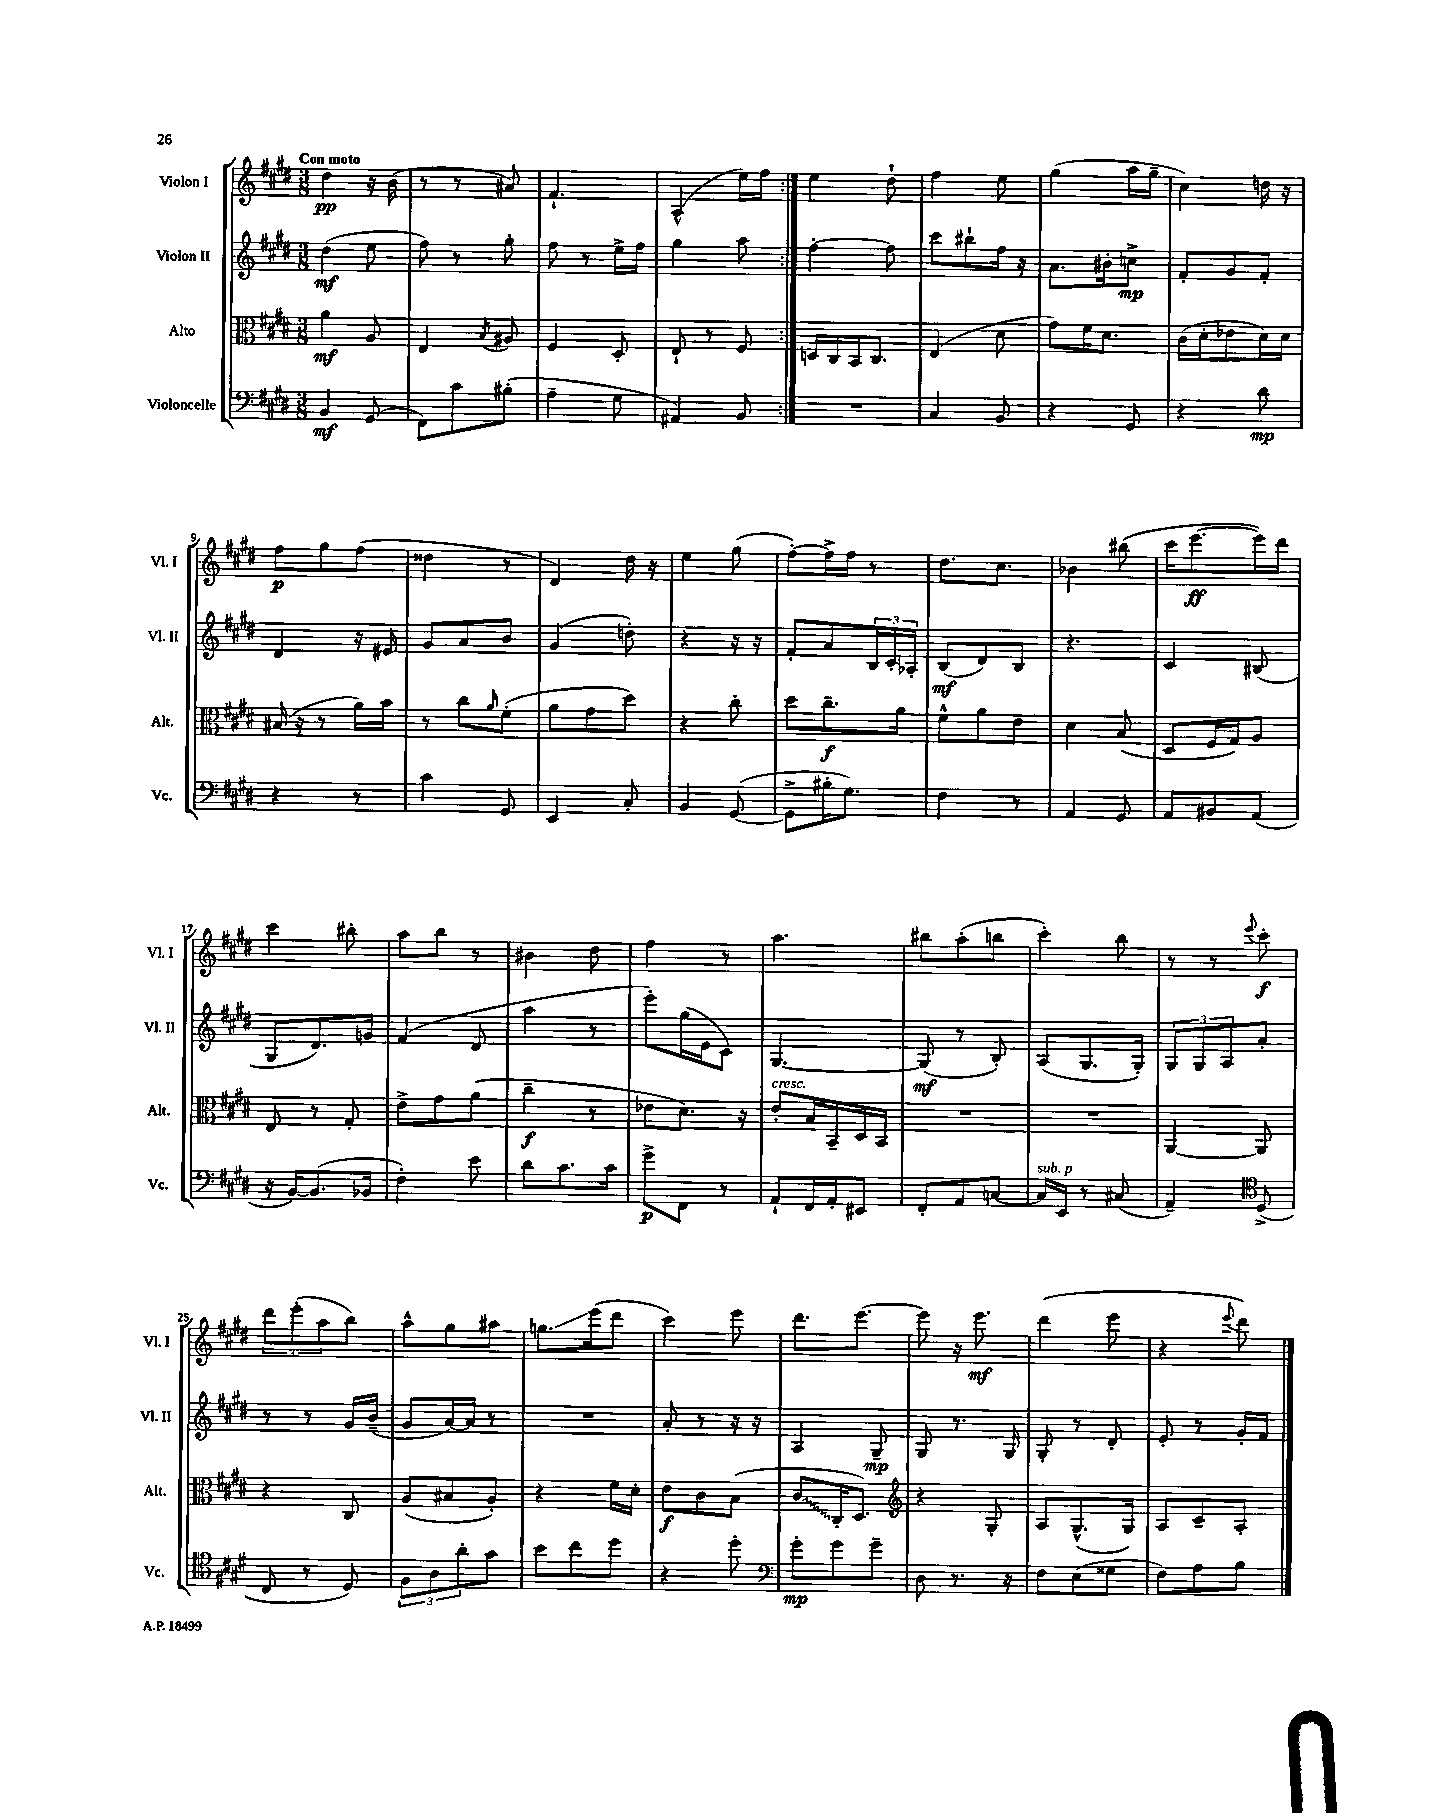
<<
\new StaffGroup <<
\new Staff = "s0" \with { instrumentName = "Violon I" shortInstrumentName = "Vl. I" } {
    \clef treble \key e \major \numericTimeSignature \time 3/8 \tempo "Con moto"
    \repeat volta 2 { dis''4\pp r16 b'16( |
    r8 r8 ais'8) |
    fis'4.-! |
    a4-^( e''16) fis''16 | }
    e''4 dis''8-! |
    fis''4 e''8 |
    gis''4( a''16 gis''16-- |
    cis''4) d''16 r16 |
    fis''8\p gis''8 fis''8( |
    disis''4 r8 |
    dis'4) dis''16 r16 |
    e''4 gis''8( |
    fis''8~-.) fis''16-> fis''16 r8 |
    dis''8. cis''8. |
    bes'4 bis''8( |
    cis'''16 e'''8.~\ff e'''16) dis'''16 |
    cis'''4 bis''8-. |
    a''8 b''8 r8 |
    bis'4 dis''8 |
    fis''4 r8 |
    a''4. |
    bis''8 a''8-.( b''8 |
    cis'''4-.) b''8 |
    r8 r8 \appoggiatura { e'''8 } cis'''8-.\f |
    \tuplet 3/2 { dis'''8 e'''8-.( a''8 } b''8) |
    a''8-^ gis''8 ais''8 |
    g''8.\glissando e'''16( dis'''8 |
    cis'''4) e'''8 |
    dis'''8. e'''8.~ |
    e'''8 r16 e'''8.\mf |
    dis'''4( e'''8 |
    r4 \appoggiatura { e'''8 } dis'''8) \bar "|." |
}
\new Staff = "s1" \with { instrumentName = "Violon II" shortInstrumentName = "Vl. II" } {
    \clef treble \key e \major \numericTimeSignature \time 3/8
    \repeat volta 2 { dis''4\mf( e''8 |
    fis''8) r8 gis''8-. |
    fis''8 r8 e''16-> fis''16 |
    gis''4 a''8 | }
    fis''4~-. fis''8 |
    cis'''8 bis''8-! fis''16 r16 |
    a'8. bis'16-. c''8->\mp |
    fis'8-. gis'8 fis'8-. |
    dis'4 r16 eis'16 |
    gis'8 a'8 b'8 |
    gis'4( d''8-.) |
    r4 r16 r16 |
    fis'8-. a'8 \tuplet 3/2 { b16 cis'16-. aes16-. } |
    b8\mf( dis'8) b8 |
    r4. |
    cis'4 bis8( |
    gis8 dis'8.) g'16 |
    fis'4( dis'8 |
    a''4 r8 |
    e'''8-.) gis''16( e'16 cis'8) |
    gis4.~ |
    gis8\mf( r8 b8-.) |
    a8( gis8. gis16-.) |
    \tuplet 3/2 { gis8 gis8 a8 } a'8-. |
    r8 r8 gis'16 b'16--( |
    gis'8 a'16~) a'16 r8 |
    R4. |
    a'8-. r8 r16 r16 |
    a4 gis8--\mp |
    gis8 r8. gis16 |
    gis8-. r8 dis'8-. |
    e'8-. r8 gis'16-. fis'16 \bar "|." |
}
\new Staff = "s2" \with { instrumentName = "Alto" shortInstrumentName = "Alt." } {
    \clef alto \key e \major \numericTimeSignature \time 3/8
    \repeat volta 2 { a'4\mf a8 |
    e4 \acciaccatura { b8 } ais8 |
    fis4 dis8-. |
    e8-! r8 fis8 | }
    d16 cis16 b,16 cis8. |
    e4( dis'8 |
    gis'8) fis'16 dis'8. |
    cis'16( dis'16-. ees'8 dis'16) dis'16 |
    bis16( r16 r8 a'16) b'16 |
    r8 cis''8 \grace { a'16 } fis'8-.( |
    a'8 gis'8 dis''8) |
    r4 cis''8-. |
    dis''8 cis''8.--\f a'16 |
    fis'8-^ a'8 e'8 |
    dis'4 b8( |
    dis8 fis16 gis16) a8 |
    e8 r8 gis8-. |
    e'8-> gis'8 a'8( |
    cis''4--\f r8 |
    ees'8 dis'8.) r16 |
    e'8-.^\markup { \italic "cresc." } b16 b,16-- dis16 b,16 |
    R4. |
    R4. |
    a,4~ a,8 |
    r4 cis8 |
    a8( bis8 a8-.) |
    r4 fis'16 dis'16-. |
    e'8\f cis'8 b8( |
    \once \override Glissando.style = #'zigzag cis'8\glissando cis16-. dis8.) |
    \clef treble r4 gis8-. |
    a8 gis8.-^( gis16) |
    a8 cis'8-- a8-. \bar "|." |
}
\new Staff = "s3" \with { instrumentName = "Violoncelle" shortInstrumentName = "Vc." } {
    \clef bass \key e \major \numericTimeSignature \time 3/8
    \repeat volta 2 { b,4\mf gis,8( |
    fis,8) cis'8 bis8-.( |
    a4-- gis8 |
    ais,4) b,8 | }
    R4. |
    cis4 b,8 |
    r4 gis,8 |
    r4 dis'8\mp |
    r4 r8 |
    cis'4 gis,8 |
    e,4 cis8-. |
    b,4 gis,8~( |
    gis,8-> bis16-. gis8.) |
    fis4 r8 |
    a,4 gis,8 |
    a,8 bis,8 a,8( |
    r16 b,16~) b,8.( bes,16 |
    fis4-.) e'8 |
    dis'8 cis'8. cis'16 |
    gis'8->\p fis,8 r8 |
    a,8-! fis,16 a,16-. eis,8 |
    fis,8-. a,8 c8~ |
    c16^\markup { \italic "sub. p" } e,16 r8 cis8( |
    a,4--) \clef tenor dis8->( |
    cis8 r8 dis8) |
    \tuplet 3/2 { fis8 a8 a'8-. } gis'8 |
    b'8 cis''8 dis''8 |
    r4 dis''8-. |
    \clef bass gis'8-.\mp gis'8 gis'8-- |
    dis8 r8. r16 |
    fis8 e8( gisis8 |
    fis8) a8 b8 \bar "|." |
}
>>
>>
